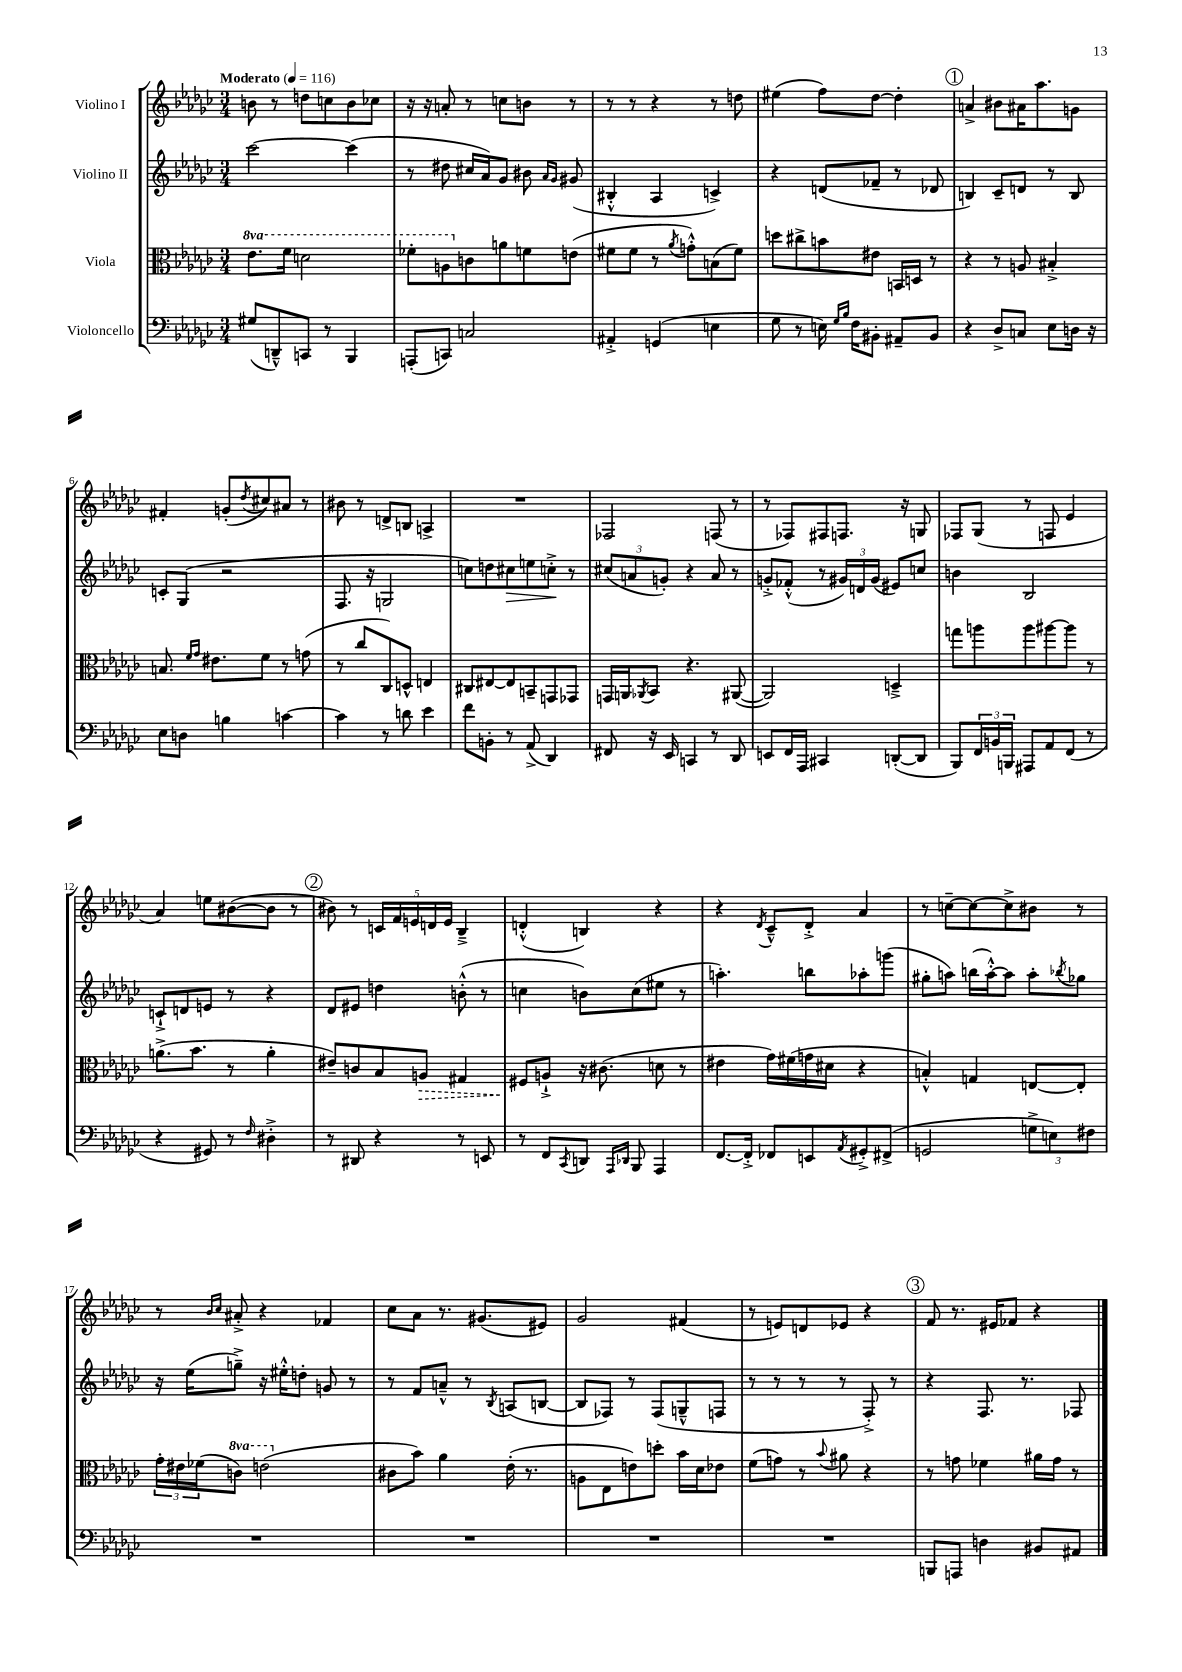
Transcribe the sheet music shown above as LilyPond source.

<<
\new StaffGroup <<
\new Staff = "s0" \with { instrumentName = "Violino I" } {
    \clef treble \key ges \major \numericTimeSignature \time 3/4 \tempo "Moderato" 4 = 116
    b'8 r8 d''8 c''8 b'8 ces''8 |
    r16 r16 a'8-. r8 c''8 b'8 r8 |
    r8 r8 r4 r8 d''8 |
    eis''4( f''8) des''8~ des''4-. |
    \mark \markup { \circle "1" } a'4-> bis'8 ais'16 aes''8. g'8 |
    fis'4-. g'8-.( \acciaccatura { des''8 } cis''8) ais'8 r8 |
    bis'8 r8 d'8-> b8 a4-> |
    R2. |
    fes2 f8( r8 |
    r8 fes8) fis8 f8. r16 g8 |
    fes8 ges8( r8 f8 ees'4 |
    aes'4) e''8 bis'8~( bis'8 r8 |
    \mark \markup { \circle "2" } bis'8) r8 \tuplet 5/4 { c'16 f'16 e'16 d'16 e'16 } bes4---> |
    d'4-.-^( b4) r4 |
    r4 \acciaccatura { des'8 } ces'8---^ des'8-.-> aes'4 |
    r8 c''8~-- c''8~ c''8-> bis'8 r8 |
    r8 \grace { bes'16 ces''16 } ais'8-.-> r4 fes'4 |
    ces''8 aes'8 r8. gis'8.( eis'8) |
    ges'2 fis'4( |
    r8 e'8) d'8 ees'8 r4 |
    \mark \markup { \circle "3" } f'8 r8. eis'16 fes'8 r4 \bar "|." |
}
\new Staff = "s1" \with { instrumentName = "Violino II" } {
    \clef treble \key ges \major \numericTimeSignature \time 3/4
    ces'''2~ ces'''4( |
    r8 dis''8 cis''16 aes'16) ges'8 bis'8 \grace { aes'16 ges'16 } gis'8( |
    bis4-.-^ aes4 c'4->) |
    r4 d'8( fes'8-- r8 des'8 |
    \mark \markup { \circle "1" } b4) ces'8-- d'8 r8 b8 |
    c'8-. ges8( r2 |
    f8. r16 g2 |
    c''8) d''8 cis''8\> e''8 c''8-.->\! r8 |
    \tuplet 3/2 { cis''8( a'8 g'8-.) } r4 a'8 r8 |
    g'8-.-> fes'8-.-^( r8 \tuplet 3/2 { gis'16) d'16 gis'16( } eis'8) c''8 |
    b'4 bes2 |
    c'8-!-> d'8 e'8 r8 r4 |
    \mark \markup { \circle "2" } des'8 eis'8 d''4 b'8-.-^( r8 |
    c''4 b'8) c''8( eis''8 r8 |
    a''4.-.) b''8 aes''8-. g'''8( |
    gis''8-. a''8) b''16( a''16~-.-^) a''8 a''8-. \acciaccatura { bes''8 } ges''8 |
    r16 ees''16( g''8--->) r16 eis''16-.-^ d''8-. g'8 r8 |
    r8 f'8 a'8---^ r8 \acciaccatura { bes8 } a8( b8~ |
    b8 fes8) r8 fes8( g8---^ f8 |
    r8 r8 r8 r8 f8-.->) r8 |
    \mark \markup { \circle "3" } r4 f8. r8. fes8 \bar "|." |
}
\new Staff = "s2" \with { instrumentName = "Viola" } {
    \clef alto \key ges \major \numericTimeSignature \time 3/4 \set Staff.ottavationMarkups = #ottavation-simple-ordinals
    \ottava #1 ees''8. f''16 d''2 |
    fes''8-. a'8 \ottava #0 c'8 a'!8 f'!8 e'8( |
    fis'8 fis'8 r8 \acciaccatura { aes'8 } g'8-.-^) b8( fis'8) |
    d''8 cis''8-> b'8 eis'8 b,16 d16 r8 |
    \mark \markup { \circle "1" } r4 r8 a8 bis4-.-> |
    b8. \grace { f'16 ges'16 } eis'8. f'8 r8 g'8( |
    r8 ces''8 ces8) d8-^ e4 |
    cis8 eis8~ eis8 b,8-- g,8 ges,8 |
    g,16 a,16 \acciaccatura { aes,8 } bes,8 r4. ais,8~( |
    ais,2) d4---> |
    g''8 a''8 a''8 ais''8~ ais''8 r8 |
    a'8.->( bes'8. r8 a'4-. |
    \mark \markup { \circle "2" } eis'8--) c'8 bes8 \once \override Hairpin.style = #'dashed-line a8\> gis4 |
    fis8\! a8-!-> r16 cis'8.( d'8 r8 |
    eis'4 ges'16) fis'16( g'16 dis'16 r4 |
    b4-.-^) g4 e8~ e8-. |
    \tuplet 3/2 { ges'16-. eis'16 fes'16( } \ottava #1 c''8) e''2( \ottava #0 |
    cis'8 bes'8) aes'4 ees'16-.( r8. |
    a8 ees8 e'8) d''8-. bes'16 des'16 ees'8 |
    f'8( g'8) r8 \appoggiatura { bes'8 } ais'8 r4 |
    \mark \markup { \circle "3" } r8 g'8 fes'4 ais'16 g'16 r8 \bar "|." |
}
\new Staff = "s3" \with { instrumentName = "Violoncello" } {
    \clef bass \key ges \major \numericTimeSignature \time 3/4
    gis8( d,8---^) c,8 r8 bes,,4 |
    a,,8-.( c,8) c2 |
    ais,4-.-> g,4( e4 |
    ges8 r8 e16) \grace { ges16 bes16 } f16 bis,8-. ais,8-- bis,8 |
    \mark \markup { \circle "1" } r4 des8-> c8 ees8 d16 r16 |
    ees8 d8 b4 c'4~ |
    c'4 r8 d'8 ees'4 |
    f'8 b,8-. r8 aes,8->( des,4) |
    fis,8 r16 ees,16 c,4 r8 des,8 |
    e,8 f,16 aes,,16 cis,4 d,8~-.( d,8 |
    bes,,8) \tuplet 3/2 { f,16 b,16 b,,16 } ais,,8 aes,8 f,8( r8 |
    r4 gis,8) r8 \grace { f16 } dis4-.-> |
    \mark \markup { \circle "2" } r8 dis,8 r4 r8 e,8 |
    r8 f,8 \acciaccatura { ces,8 } d,8 \grace { aes,,16 des,16 } bes,,8 aes,,4 |
    f,8.~ f,16-.-> fes,8 e,8 \acciaccatura { aes,8 } gis,8-.-> fis,8->( |
    g,2 \tuplet 3/2 { g8-> e8) fis8 } |
    R2. |
    R2. |
    R2. |
    R2. |
    \mark \markup { \circle "3" } b,,8 a,,8 d4 bis,8 ais,8 \bar "|." |
}
>>
>>
